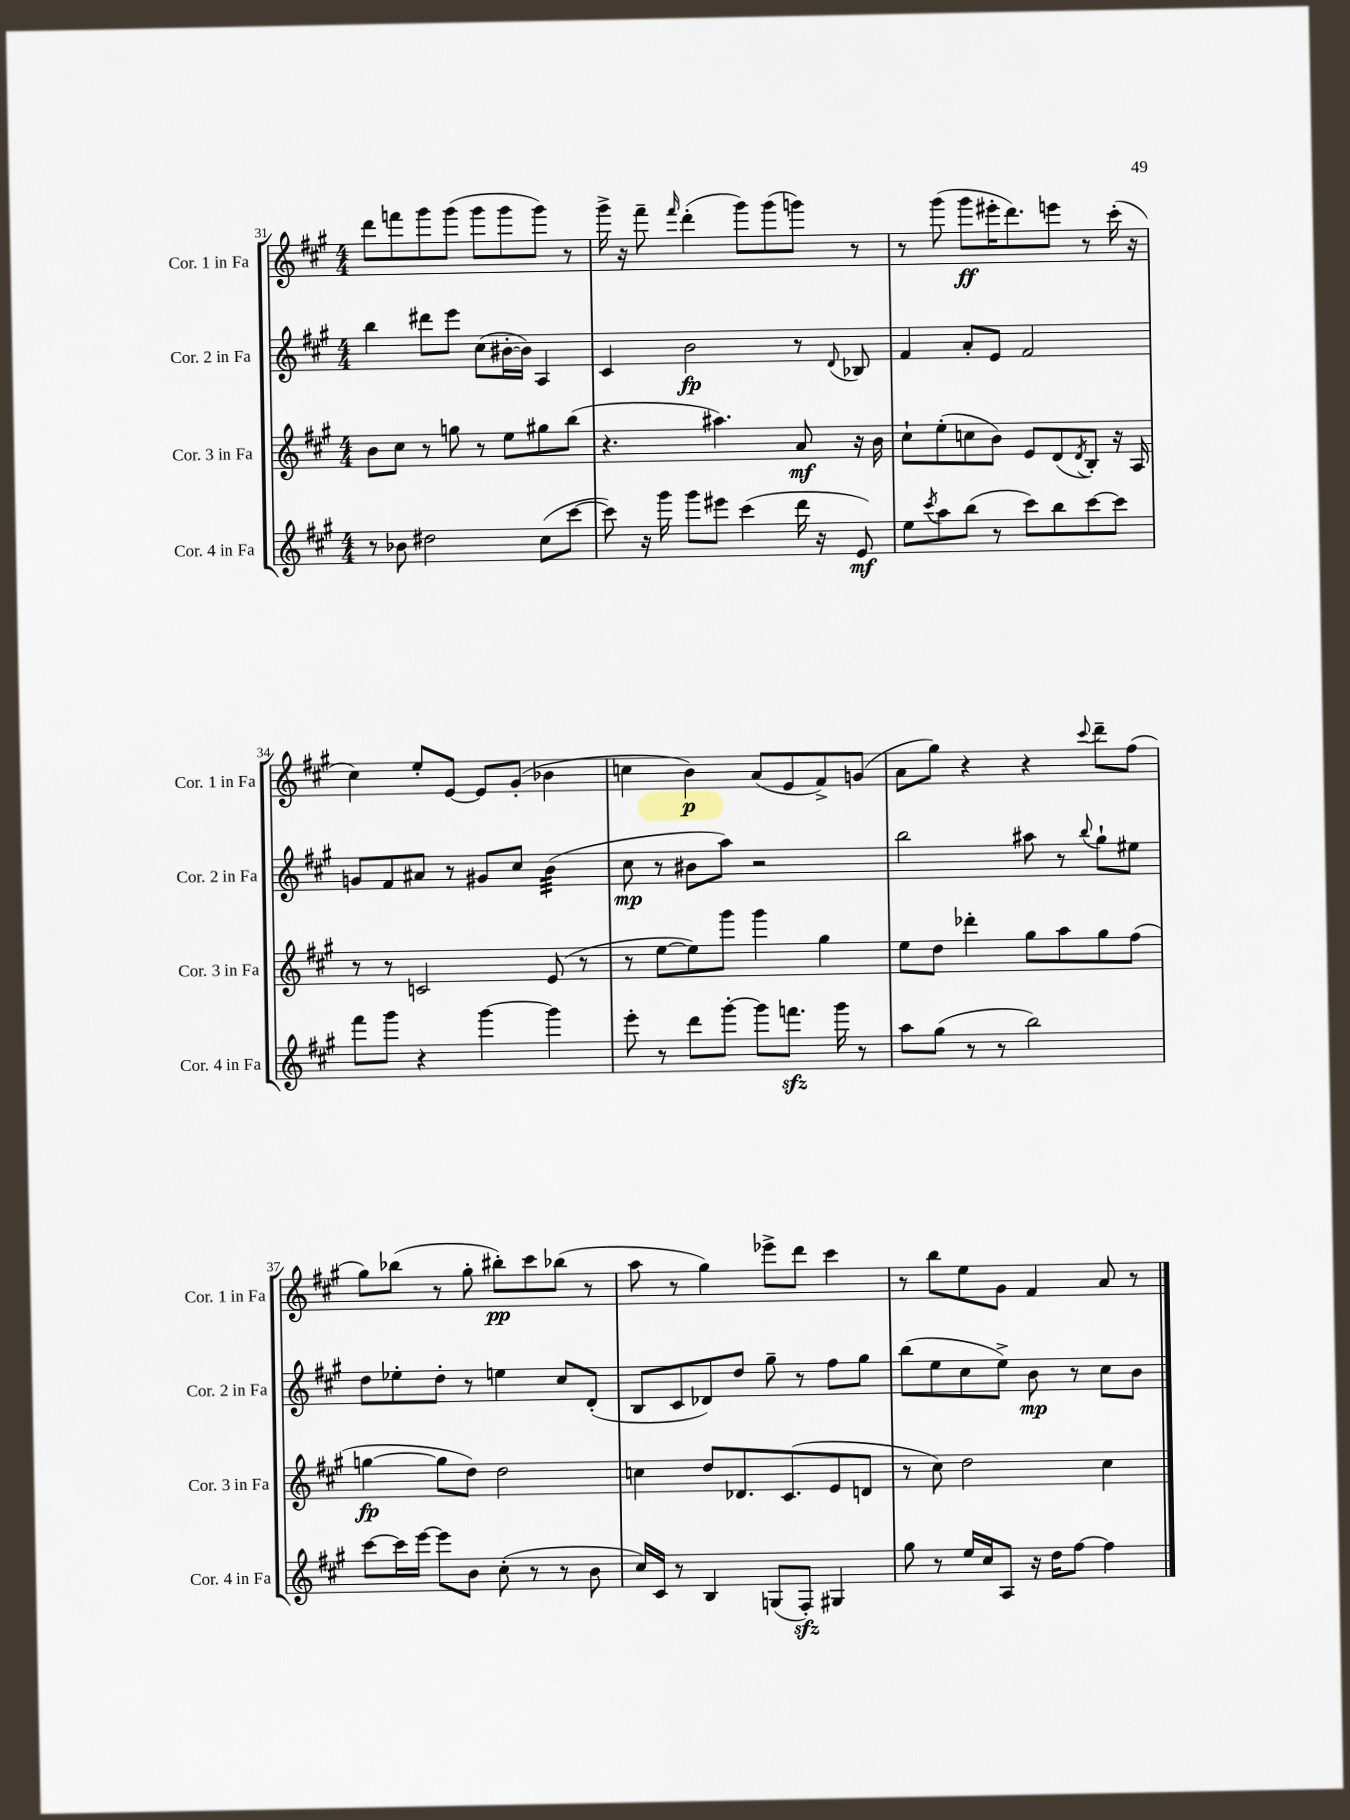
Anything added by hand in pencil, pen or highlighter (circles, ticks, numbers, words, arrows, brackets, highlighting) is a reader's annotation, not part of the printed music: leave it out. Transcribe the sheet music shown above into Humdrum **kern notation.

**kern	**kern	**kern	**kern
*staff4	*staff3	*staff2	*staff1
*clefG2	*clefG2	*clefG2	*clefG2
*k[f#c#g#]	*k[f#c#g#]	*k[f#c#g#]	*k[f#c#g#]
*M4/4	*M4/4	*M4/4	*M4/4
8r	8b	4bb	8ddd
8b-	8cc#	.	8fff
2dd#	8r	8ddd#	8ggg#
.	8gg	8eee	(8ggg#
.	8r	(8cc#	8ggg#
.	8ee	[16b#'	8ggg#
.	.	16b#])	.
(8cc#	8gg#	4A	8ggg#)
[8ccc#	(8bb	.	8r
=	=	=	=
8ccc#])	4.r	4c#	16ggg#^
.	.	.	16r
16r	.	.	8fff#~
16ggg#	.	.	.
.	.	.	16qqfff#
8ggg#	.	2b	(4ddd'
8eee#	4.aa#)	.	.
(4ccc#	.	.	8ggg#)
.	.	.	(8ggg#
16ddd	8a	8r	8ggg)
16r	.	.	.
.	.	8qqd	.
8e)	16r	8B-	8r
.	16b	.	.
=	=	=	=
8ee	8cc#`	4f#	8r
8qccc#	.	.	.
8aa	(8ee'	.	(8ggg#
(8bb	8cc	8a'	8ggg#
8r	8b)	8e	16eee#'
.	.	.	8.ddd)
8ccc#)	8e	2f#	.
8bb	(8d	.	8eee
.	8qd	.	.
[8ccc#	8B')	.	8r
8ccc#]	16r	.	(16ccc#'
.	16A	.	16r
=	=	=	=
8fff#	8r	8g	4cc#)
8ggg#	8r	8f#	.
4r	2c	8a#	8ee'
.	.	8r	[8e
[4ggg#	.	8g#	8e]
.	.	8cc#	(8g#'
4ggg#]	(8e	(4b	4b-
.	8r	.	.
=	=	=	=
8eee'	8r	8cc#	4cc
8r	[8ee	8r	.
8ddd	8ee])	8b#	4b)
[8ggg#'	8ggg#	8aa)	.
8ggg#]	4ggg#	2r	(8a
8.fff	.	.	8e
.	4gg#	.	8f#^)
16ggg#	.	.	.
8r	.	.	(8g
=	=	=	=
8aa	8ee	2bb	8a
(8gg#	8dd	.	8gg#)
8r	4ddd-'	.	4r
8r	.	.	.
2bb)	8gg#	8aa#	4r
.	8aa	8r	.
.	.	8qqbb	8qqccc#
.	8gg#	8gg#`	8ddd~
.	(8ff#	8ee#	(8ff#
=	=	=	=
[8ccc#	[4gg	8dd	8gg#)
16ccc#]	.	8ee-'	(8bb-
[16eee	.	.	.
8eee]	8gg]	8dd'	8r
8b	8dd)	8r	8gg#'
(8cc#'	2dd	4ee	8bb#')
8r	.	.	8ccc#
8r	.	8cc#	(8bb-
8b	.	(8d'	8r
=	=	=	=
16cc#)	4cc	8B	8aa
16c#	.	.	.
8r	.	8c#	8r
4B	8dd	8d-)	4gg#)
.	8.d-	8dd	.
(8G	.	8gg#~	8eee-^
.	(8.c#	.	.
8F#')	.	8r	8ddd
4G#	8e	8ff#	4ccc#
.	8d	8gg#	.
=	=	=	=
8gg#	8r	(8bb	8r
8r	8cc#)	8ee	8bb
16ee	2dd	8cc#	8ee
16cc#	.	.	.
8A	.	8ee^)	8g#
16r	.	8b	4f#
16dd	.	.	.
[8ff#	.	8r	.
4ff#]	4cc#	8cc#	8a
.	.	8b	8r
==	==	==	==
*-	*-	*-	*-
